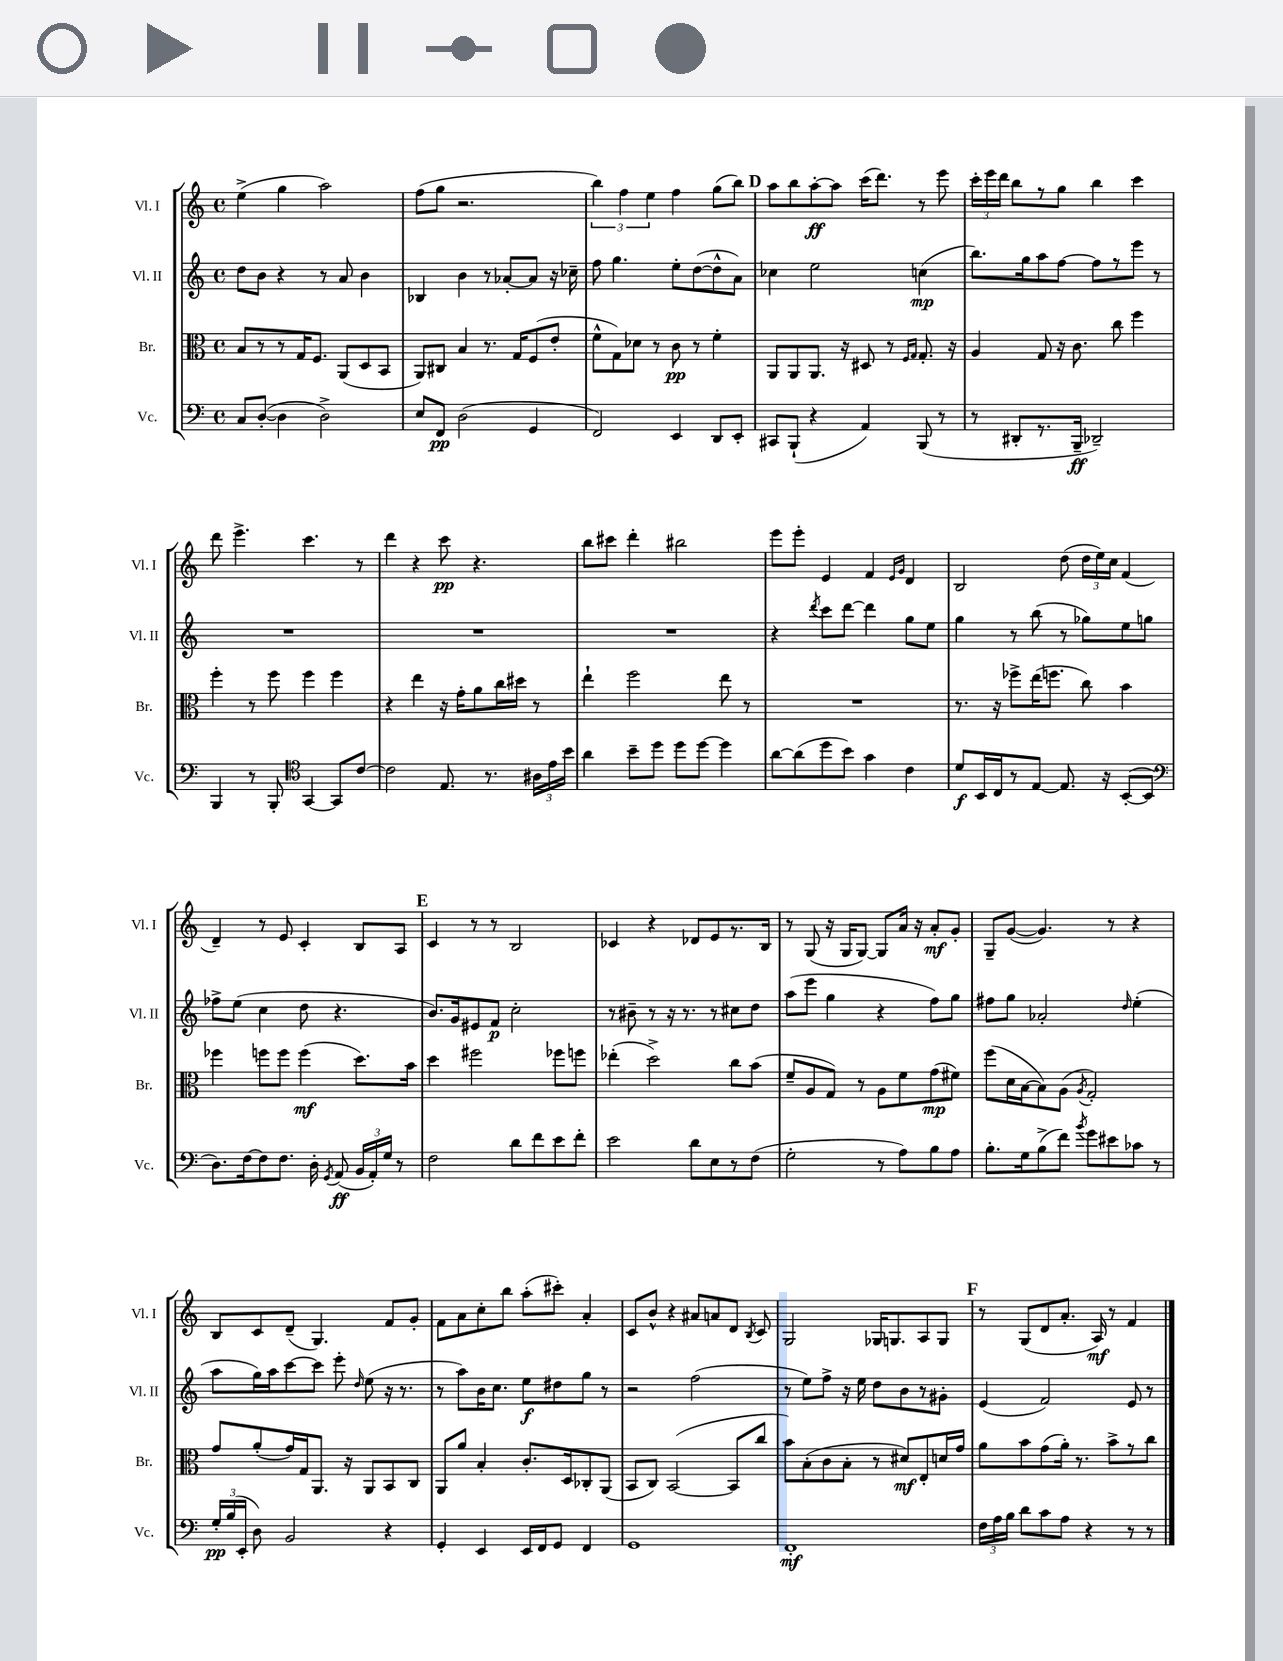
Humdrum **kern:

**kern	**dynam	**kern	**dynam	**kern	**dynam	**kern	**dynam
*part4	*part4	*part3	*part3	*part2	*part2	*part1	*part1
*staff4	*staff4	*staff3	*staff3	*staff2	*staff2	*staff1	*staff1
*I"Vc.	*	*I"Br.	*	*I"Vl. II	*	*I"Vl. I	*
*I'Vc.	*	*I'Br.	*	*I'Vl. II	*	*I'Vl. I	*
*clefF4	*	*clefC3	*	*clefG2	*	*clefG2	*
*k[]	*	*k[]	*	*k[]	*	*k[]	*
*M4/4	*	*M4/4	*	*M4/4	*	*M4/4	*
*met(c)	*	*met(c)	*	*met(c)	*	*met(c)	*
=110	=110	=110	=110	=110	=110	=110	=110
8C/L	.	8B/L	.	8dd\L	.	(4ee^\	.
([8D'/J	.	8r	.	8b\J	.	.	.
4D\]	.	8r	.	4r	.	4gg\	.
.	.	16G/K	.	.	.	.	.
.	.	8.F/J	.	.	.	.	.
2D^\)	.	.	.	8r	.	2aa\)	.
.	.	(8AA/L	.	8a/	.	.	.
.	.	8D/	.	4b\	.	.	.
.	.	8BB/J	.	.	.	.	.
=111	=111	=111	=111	=111	=111	=111	=111
8E/L	.	8AA/L)	.	4B-X/	.	(8ff\L	.
8FF/J	pp	8C#X/J	.	.	.	8gg\J	.
(2D\	.	4B/	.	4b\	.	2.r	.
.	.	8.r	.	8r	.	.	.
.	.	.	.	[8a-X'/L	.	.	.
.	.	16G/KL	.	.	.	.	.
4GG/	.	(8F/	.	8a-/J]	.	.	.
.	.	8e'/J	.	16r	.	.	.
.	.	.	.	16cc-X~\	.	.	.
=112	=112	=112	=112	=112	=112	=112	=112
2FF/)	.	8f^^\L	.	8ff\	.	6bb\)	.
.	.	8G\)	.	4.gg\	.	.	.
.	.	.	.	.	.	6ff\	.
.	.	8d-X\J	.	.	.	.	.
.	.	.	.	.	.	6ee\	.
.	.	8r	.	.	.	.	.
4EE/	.	8c\	pp	8ee'\L	.	4ff\	.
.	.	8r	.	([8dd\	.	.	.
8DD/L	.	4f'\	.	8dd^^\]	.	(8gg\L	.
8EE'/J	.	.	.	8a\J)	.	8bb\J)	.
!!LO:REH:place=s1:t=D
=113	=113	=113	=113	=113	=113	=113	=113
8CC#X/L	.	8AA/L	.	4cc-X\	.	8aa\L	.
(8BBB`/J	.	8AA/	.	.	.	8bb\	.
4r	.	8.AA/J	.	2ee\	.	[8aa'\	ff
.	.	.	.	.	.	8aa\J]	.
.	.	16r	.	.	.	.	.
4AA/)	.	8D#X/	.	.	.	(16ccc\KL	.
.	.	.	.	.	.	8.ddd\J)	.
.	.	8r	.	.	.	.	.
.	.	16qqF/LL	.	.	.	.	.
.	.	16qqG/JJ	.	.	.	.	.
(8BBB/	.	8.G'/	.	(4ccn\	mp	8r	.
8r	.	.	.	.	.	8eee\	.
.	.	16r	.	.	.	.	.
=114	=114	=114	=114	=114	=114	=114	=114
8r	.	4A/	.	8.bb\L)	.	24ccc'\LL	.
.	.	.	.	.	.	24eee\	.
.	.	.	.	.	.	24ddd\JJ	.
8DD#X'/L	.	.	.	.	.	8bb\L	.
.	.	.	.	16gg\k	.	.	.
8.r	.	8G/	.	8aa\	.	8r	.
.	.	16r	.	[8ff\J	.	8gg\J	.
16BBB~/Jk	ff	8.c\	.	.	.	.	.
2DD-X~/)	.	.	.	8ff\L]	.	4bb\	.
.	.	8cc\	.	8r	.	.	.
.	.	4ff\	.	8eee\J	.	4ccc\	.
.	.	.	.	8r	.	.	.
!!LO:LB:g=z
=115	=115	=115	=115	=115	=115	=115	=115
4BBB/	.	4ff'\	.	1r	.	8ddd\	.
.	.	.	.	.	.	4.eee^\	.
8r	.	8r	.	.	.	.	.
8BBB'/	.	8ff\	.	.	.	.	.
*clefC4	*	*	*	*	*	*	*
[4GG/	.	4ff\	.	.	.	4.ccc\	.
8GG/L]	.	4ff\	.	.	.	.	.
[8c/J	.	.	.	.	.	8r	.
=116	=116	=116	=116	=116	=116	=116	=116
2c\]	.	4r	.	1r	.	4ddd\	.
.	.	4ee\	.	.	.	4r	.
8.E/	.	16r	.	.	.	8ccc\	pp
.	.	16g'\KL	.	.	.	.	.
.	.	8a\	.	.	.	4.r	.
8.r	.	.	.	.	.	.	.
.	.	16cc\L	.	.	.	.	.
.	.	16dd#X\JJ	.	.	.	.	.
24A#X\LL	.	8r	.	.	.	.	.
24e\	.	.	.	.	.	.	.
24b\JJ	.	.	.	.	.	.	.
=117	=117	=117	=117	=117	=117	=117	=117
4a\	.	4ee`\	.	1r	.	8bb\L	.
.	.	.	.	.	.	8ccc#X\J	.
8b~\L	.	2ff\	.	.	.	4ddd'\	.
8dd\J	.	.	.	.	.	.	.
8dd\L	.	.	.	.	.	2bb#X\	.
[8dd\J	.	.	.	.	.	.	.
4dd\]	.	8ee\	.	.	.	.	.
.	.	8r	.	.	.	.	.
=118	=118	=118	=118	=118	=118	=118	=118
[8a\L	.	1r	.	4r	.	8eee\L	.
(8a\]	.	.	.	.	.	8eee'\J	.
.	.	.	.	8qddd/	.	.	.
8dd\	.	.	.	8ccc\L	.	4e/	.
8b\J)	.	.	.	[8ddd\J	.	.	.
4g\	.	.	.	4ddd\]	.	4f/	.
.	.	.	.	.	.	16qqe/LL	.
.	.	.	.	.	.	16qqg/JJ	.
4c\	.	.	.	8gg\L	.	4d/	.
.	.	.	.	8ee\J	.	.	.
=119	=119	=119	=119	=119	=119	=119	=119
8d/L	f	8.r	.	4gg\	.	2B/	.
16BB/L	.	.	.	.	.	.	.
16C/J	.	16r	.	.	.	.	.
8r	.	8ff-X^\L	.	8r	.	.	.
[8E/J	.	(16ee\K	.	(8bb\	.	.	.
.	.	8.ffn\J	.	.	.	.	.
8.E/]	.	.	.	8r	.	(8dd\	.
.	.	8cc\)	.	8gg-X\L)	.	24dd\LL	.
.	.	.	.	.	.	24ee\)	.
16r	.	.	.	.	.	.	.
.	.	.	.	.	.	24cc\JJ	.
([8BB'/L	.	4b\	.	8ee\	.	(4f/	.
8BB/J]	.	.	.	8ggn\J	.	.	.
!!LO:LB:g=z
=120	=120	=120	=120	=120	=120	=120	=120
*clefF4	*	*	*	*	*	*	*
8.D\L)	.	4ff-X\	.	8ff-X^\L	.	4d~/)	.
.	.	.	.	(8ee\J	.	.	.
[16F\k	.	.	.	.	.	.	.
8F\]	.	8ffn\L	.	4cc\	.	8r	.
8.F\J	.	8ff\J	.	.	.	8e/	.
.	.	(4ff\	mf	8dd\	.	4c'/	.
16D'\	.	.	.	.	.	.	.
8qGG/	.	.	.	.	.	.	.
(8AA/	ff	.	.	4.r	.	.	.
24BB/LL	.	8.dd\L)	.	.	.	8B/L	.
24AA'/)	.	.	.	.	.	.	.
24G/JJ	.	.	.	.	.	.	.
8r	.	.	.	.	.	8A/J	.
.	.	16b\Jk	.	.	.	.	.
!!LO:REH:place=s1:t=E
=121	=121	=121	=121	=121	=121	=121	=121
2F\	.	4dd\	.	8.b/L)	.	4c/	.
.	.	.	.	16g/k	.	.	.
.	.	2ff#X\	.	8e#X/	.	8r	.
.	.	.	.	8f/J	p	8r	.
8d\L	.	.	.	2cc'\	.	2B/	.
8f\	.	.	.	.	.	.	.
8e\	.	8ff-X\L	.	.	.	.	.
8f'\J	.	8ffn\J	.	.	.	.	.
=122	=122	=122	=122	=122	=122	=122	=122
2e\	.	(4ee-X'\	.	8r	.	4c-X/	.
.	.	.	.	8b#X~\	.	.	.
.	.	2dd^\)	.	8r	.	4r	.
.	.	.	.	16r	.	.	.
.	.	.	.	8.r	.	.	.
8d\L	.	.	.	.	.	8d-X/L	.
8E\	.	.	.	8r	.	8e/	.
8r	.	8cc\L	.	8cc#X\L	.	8.r	.
(8F\J	.	(8b\J	.	8dd\J	.	.	.
.	.	.	.	.	.	16B/Jk	.
=123	=123	=123	=123	=123	=123	=123	=123
2G'\	.	8f~/L	.	(8aa\L	.	8r	.
.	.	8A/	.	8eee\J	.	(8G/	.
.	.	8G/J)	.	4gg\	.	16r	.
.	.	.	.	.	.	16G/KL	.
.	.	8r	.	.	.	[8G/J)	.
8r	.	8A\L	.	4r	.	8G/L]	.
8A\L)	.	8f\	.	.	.	16a/Jk	.
.	.	.	.	.	.	16r	.
8B\	.	(8g\	mp	8ff\L)	.	8a'/L	mf
8A\J	.	8f#X\J)	.	8gg\J	.	8g'/J	.
=124	=124	=124	=124	=124	=124	=124	=124
8.B'\L	.	(8ff\L	.	8ff#X\L	.	8G~/L	.
.	.	16d\L	.	8gg\J	.	([8g/J	.
16G\k	.	[16B\J	.	.	.	.	.
(8B^\	.	8B\])	.	2a-X'/	.	4.g/])	.
8f\J)	.	(8A\J	.	.	.	.	.
8qb/	.	8qA/	.	.	.	.	.
8g\L	.	2G'/)	.	.	.	.	.
8e#X\	.	.	.	.	.	8r	.
.	.	.	.	16qqdd/	.	.	.
8c-X\J	.	.	.	(4ee'\	.	4r	.
8r	.	.	.	.	.	.	.
!!LO:LB:g=z
=125	=125	=125	=125	=125	=125	=125	=125
24G'/LL	pp	8g/L	.	8aa\L	.	8B/L	.
(24B/	.	.	.	.	.	.	.
24EE'/JJ	.	.	.	.	.	.	.
8D\)	.	(8a'/	.	16gg\L)	.	8c/	.
.	.	.	.	16aa\J	.	.	.
2BB/	.	16g/L)	.	[8ccc\	.	(8d~/J	.
.	.	16G/J	.	.	.	.	.
.	.	8.AA/J	.	8ccc\J]	.	4.G/)	.
.	.	.	.	8eee'\	.	.	.
.	.	16r	.	.	.	.	.
.	.	.	.	16qqdd/	.	.	.
.	.	8AA/L	.	(8ee\	.	.	.
4r	.	8BB/	.	16r	.	8f/L	.
.	.	.	.	8.r	.	.	.
.	.	8C/J	.	.	.	8g'/J	.
=126	=126	=126	=126	=126	=126	=126	=126
4GG'/	.	8AA/L	.	8r	.	8f\L	.
.	.	8a/J	.	8aa\L)	.	8a\	.
4EE/	.	4B'/	.	16b\K	.	8cc'\	.
.	.	.	.	8.cc\J	.	.	.
.	.	.	.	.	.	8bb\J	.
16EE/LL	.	8.c'/L	.	8ee\L	f	(8aa'\L	.
16FF/J	.	.	.	.	.	.	.
8GG/J	.	.	.	8dd#X\	.	8ccc#X'\J)	.
.	.	16D/k	.	.	.	.	.
4FF/	.	8C-X'/	.	8gg\J	.	4a'/	.
.	.	(8AA/J	.	8r	.	.	.
=127	=127	=127	=127	=127	=127	=127	=127
1GG	.	8BB/L	.	2r	.	8c/L	.
.	.	8C/J)	.	.	.	8b^^/J	.
.	.	([2BB/	.	.	.	4r	.
.	.	.	.	(2ff\	.	8a#X/L	.
.	.	.	.	.	.	8an/	.
.	.	8BB/L]	.	.	.	8d/J	.
.	.	.	.	.	.	8qB/	.
.	.	8cc/J	.	.	.	8c/	.
=128	=128	=128	=128	=128	=128	=128	=128
1FF'	mf	8b\L)	.	8r	.	2G/	.
.	.	(8B'\	.	8ee\L)	.	.	.
.	.	8c\	.	8ff^\J	.	.	.
.	.	8B'\J	.	16r	.	.	.
.	.	.	.	16ee\	.	.	.
.	.	8r	.	8dd\L	.	16G-X/KL	.
.	.	.	.	.	.	8.Gn/	.
.	.	8d#X/L)	mf	8b\	.	.	.
.	.	8E'/	.	8r	.	8A/	.
.	.	16dn/L	.	8g#X'\J	.	8G/J	.
.	.	16g/JJ	.	.	.	.	.
!!LO:REH:place=s1:t=F
=129	=129	=129	=129	=129	=129	=129	=129
24F\LL	.	8a\L	.	(4e/	.	8r	.
24A\	.	.	.	.	.	.	.
24B\JJ	.	.	.	.	.	.	.
8d\L	.	8b\	.	.	.	(8G/L	.
8c\	.	(8g\	.	2f/)	.	8d/	.
8A\J	.	16a'\Jk)	.	.	.	8.a'/J	.
.	.	8.r	.	.	.	.	.
4r	.	.	.	.	.	.	.
.	.	.	.	.	.	16A/)	mf
.	.	8b^\L	.	.	.	8r	.
8r	.	8r	.	8e/	.	4f/	.
8r	.	8cc\J	.	8r	.	.	.
==	==	==	==	==	==	==	==
*-	*-	*-	*-	*-	*-	*-	*-
